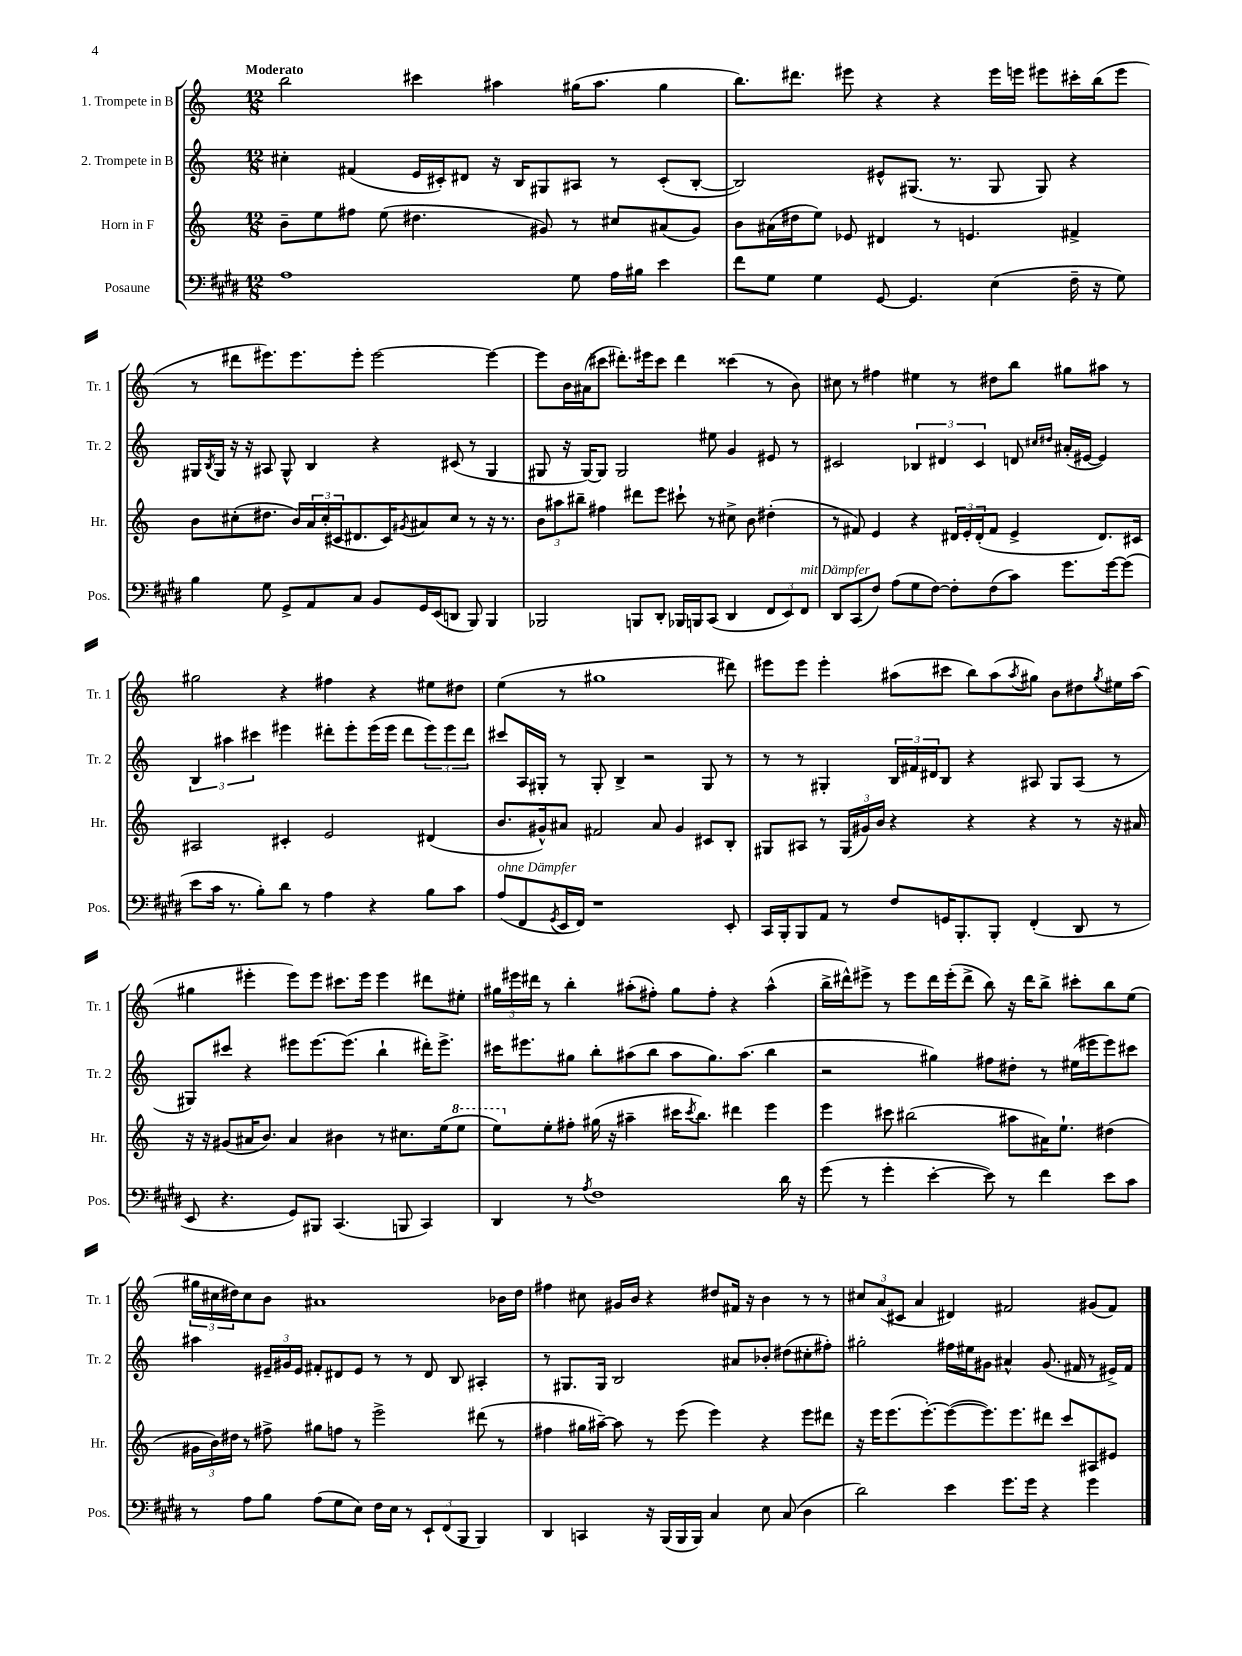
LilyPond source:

<<
\new StaffGroup <<
\new Staff = "s0" \with { instrumentName = "1. Trompete in B" shortInstrumentName = "Tr. 1" } {
    \clef treble \key c \major \numericTimeSignature \time 12/8 \tempo "Moderato"
    b''2 cis'''4 ais''4 gis''16( ais''8. gis''4 |
    b''8.) dis'''8. eis'''8 r4 r4 eis'''16 e'''16 eis'''8 cis'''16-. b''16( eis'''8 |
    r8 dis'''8 eis'''8.) eis'''8. eis'''8-. eis'''2~ eis'''4~ |
    eis'''8 b'16 ais'16( cis'''8 dis'''8.-.) eis'''16 cis'''8 dis'''4 cisis'''4( r8 b'8) |
    cis''8 r8 fis''4 eis''4 r8 dis''8 b''8 gis''8 ais''8 r8 |
    gis''2 r4 fis''4 r4 eis''8 dis''8 |
    e''4( r8 gis''1 dis'''8) |
    eis'''8 eis'''8 eis'''4-. ais''8( cis'''8 b''8) ais''8( \acciaccatura { ais''8 } gis''8) b'8 dis''8 \acciaccatura { gis''8 } eis''16 ais''16( |
    gis''4 eis'''4-. eis'''8) eis'''8 cis'''8. eis'''16 eis'''4 dis'''8 eis''8-. |
    \tuplet 3/2 { gis''16 eis'''16 dis'''16 } r8 b''4-. ais''8-.( fis''8-.) gis''8 fis''8-. r4 ais''4-^( |
    b''16-> dis'''16-^) eis'''8-> r8 eis'''8 dis'''16 eis'''16-.( dis'''8-> b''8) r16 dis'''16 b''8-> cis'''8-. b''8 e''8( |
    \tuplet 3/2 { gis''16 cis''16 dis''16) } cis''8 b'8 ais'1 bes'16 dis''16 |
    fis''4 cis''8 gis'16 b'16 r4 dis''8 fis'16 r16 b'4 r8 r8 |
    \tuplet 3/2 { cis''8 a'8( cis'8 } a'4 dis'4) fis'2 gis'8( fis'8) \bar "|." |
}
\new Staff = "s1" \with { instrumentName = "2. Trompete in B" shortInstrumentName = "Tr. 2" } {
    \clef treble \key c \major \numericTimeSignature \time 12/8
    cis''4-. fis'4( e'16 cis'16-.) dis'8 r16 b16 gis8 ais8 r8 cis'8-.( b8~-. |
    b2) eis'8-^ gis8.( r8. gis8 gis8) r4 |
    gis16 \acciaccatura { b8 } gis16 r16 r16 ais8 gis8-^ b4 r4 cis'8( r8 gis4 |
    gis8 r16 gis16~) gis8 gis2 eis''8 g'4 eis'8 r8 |
    cis'2 \tuplet 3/2 { bes4 dis'4 cis'4 } d'8 \grace { cis''16 dis''16 } ais'16-.( eis'16~ eis'4) |
    \tuplet 3/2 { b4 ais''4 cis'''4 } eis'''4 dis'''8-. eis'''8-. eis'''16( eis'''16 dis'''8 \tuplet 3/2 { eis'''8) eis'''8 dis'''8 } |
    cis'''8 a16 gis16-. r8 gis8-. b4-> r2 gis8 r8 |
    r8 r8 gis4-. \tuplet 3/2 { b16 fis'16 dis'16 } b8 r4 ais8 gis8 ais8( r8 |
    gis8) cis'''8 r4 eis'''8 eis'''8.~ eis'''8.( b''4-! dis'''16-.) eis'''8.-> |
    cis'''16 eis'''8. gis''8 b''8-. ais''8( b''8 ais''8 gis''8.) ais''8.( b''4 |
    r2 gis''4) fis''8 dis''8-. r8 eis''16( eis'''16 eis'''8) cis'''8 |
    ais''4 \tuplet 3/2 { eis'16-- gis'16 eis'16 } fis'8-. dis'8 eis'8 r8 r8 dis'8 b8 ais4-. |
    r8 gis8. gis16 b2 ais'8 bes'8-. dis''8( cis''8-. fis''8-.) |
    gis''2-. fis''16 eis''16 gis'8 ais'4-^ gis'8.( fis'16 r8 eis'16->) fis'16 \bar "|." |
}
\new Staff = "s2" \with { instrumentName = "Horn in F" shortInstrumentName = "Hr." } {
    \clef treble \key c \major \numericTimeSignature \time 12/8
    b'8-- e''8 fis''8 e''8( dis''4. gis'8) r8 cis''8 ais'8( gis'8) |
    b'8 ais'16( dis''16 e''8) ees'8 dis'4 r8 e'4. fis'4-> |
    b'8 cis''8-.( dis''8. b'16) \tuplet 3/2 { a'16 cis''16-.( cis'16 } dis'8. cis'16) \acciaccatura { gis'8 } ais'8 cis''8 r8 r16 r8. |
    \tuplet 3/2 { b'8 ais''8 bis''8-- } fis''4 dis'''8 e'''8 cis'''8-! r8 cis''8-> b'8 dis''4-.( |
    r8 fis'8) e'4 r4 \tuplet 3/2 { dis'16 e'16-. dis'16-.( } fis'8 e'4-> dis'8.) cis'16 |
    ais2 cis'4-. e'2 dis'4( |
    b'8. gis'16-^) ais'8 fis'2 ais'8 gis'4 cis'8 b8-. |
    gis8 ais8 r8 \tuplet 3/2 { gis16( gis'16) b'16 } r4 r4 r4 r8 r16 ais'16 |
    r16 r16 gis'8( ais'16 b'8.) ais'4 bis'4 r8 cis''8. e''16( \ottava #1 e'''8 |
    e'''8) \ottava #0 e''8-. fis''8-. gis''16( r16 ais''4-- cis'''16 \acciaccatura { cis'''8 } b''8.) dis'''4 e'''4 |
    e'''4 cis'''8 bis''2( ais''8 ais'16) e''8.-! dis''4( |
    \tuplet 3/2 { gis'16 b'16) dis''16 } r8 fis''8-> gis''8 f''8 r8 e'''2-> dis'''8( r8 |
    fis''4 gis''16 ais''16~--) ais''8 r8 e'''8( e'''4) r4 e'''8 dis'''8 |
    r16 e'''16 e'''8.( e'''8.~-.) e'''8~( e'''8.) e'''8. dis'''8 c'''8 ais8 eis'8 \bar "|." |
}
\new Staff = "s3" \with { instrumentName = "Posaune" shortInstrumentName = "Pos." } {
    \clef bass \key e \major \numericTimeSignature \time 12/8
    a1 gis8 a16 bis16 e'4 |
    fis'8 gis8 gis4 gis,8~ gis,4. e4( fis16-- r16 gis8) |
    b4 gis8 gis,8-> a,8 cis8 b,8 gis,16 e,16( d,8 b,,8) b,,4 |
    bes,,2 b,,8 dis,8-. bes,,16 b,,16 cis,8( dis,4 \tuplet 3/2 { fis,8 e,8) fis,8^\markup { \italic "mit Dämpfer" } } |
    dis,8 cis,8( fis8) a8( gis8 fis8~) fis8-. fis8( cis'8) gis'8. gis'16~ gis'8( |
    e'8 cis'16 r8. b8-.) dis'8 r8 a4 r4 b8 cis'8 |
    a8^\markup { \italic "ohne Dämpfer" }( fis,8 \acciaccatura { gis,8 } e,16 fis,16) r1 e,8-. |
    cis,16 b,,16-. b,,8 a,8 r8 fis8 g,16 b,,8.-. b,,8-. fis,4-.( dis,8 r8 |
    e,8 r4. gis,8) bis,,8 cis,4.( b,,8 cis,4) |
    dis,4 r8 \acciaccatura { a8 } fis1 dis'16 r16 |
    gis'8( r8 gis'4-. e'4~-. e'8) r8 fis'4 e'8 cis'8 |
    r8 a8 b8 a8( gis8 e8) fis16 e16 r8 \tuplet 3/2 { e,8-! fis,8( b,,8 } b,,4) |
    dis,4 c,4 r16 b,,16( b,,16 b,,16) cis4 e8 cis8( dis4 |
    dis'2) e'4 gis'8. gis'16 r4 gis'4 \bar "|." |
}
>>
>>
\layout { \context { \Score \remove "Bar_number_engraver" } }
